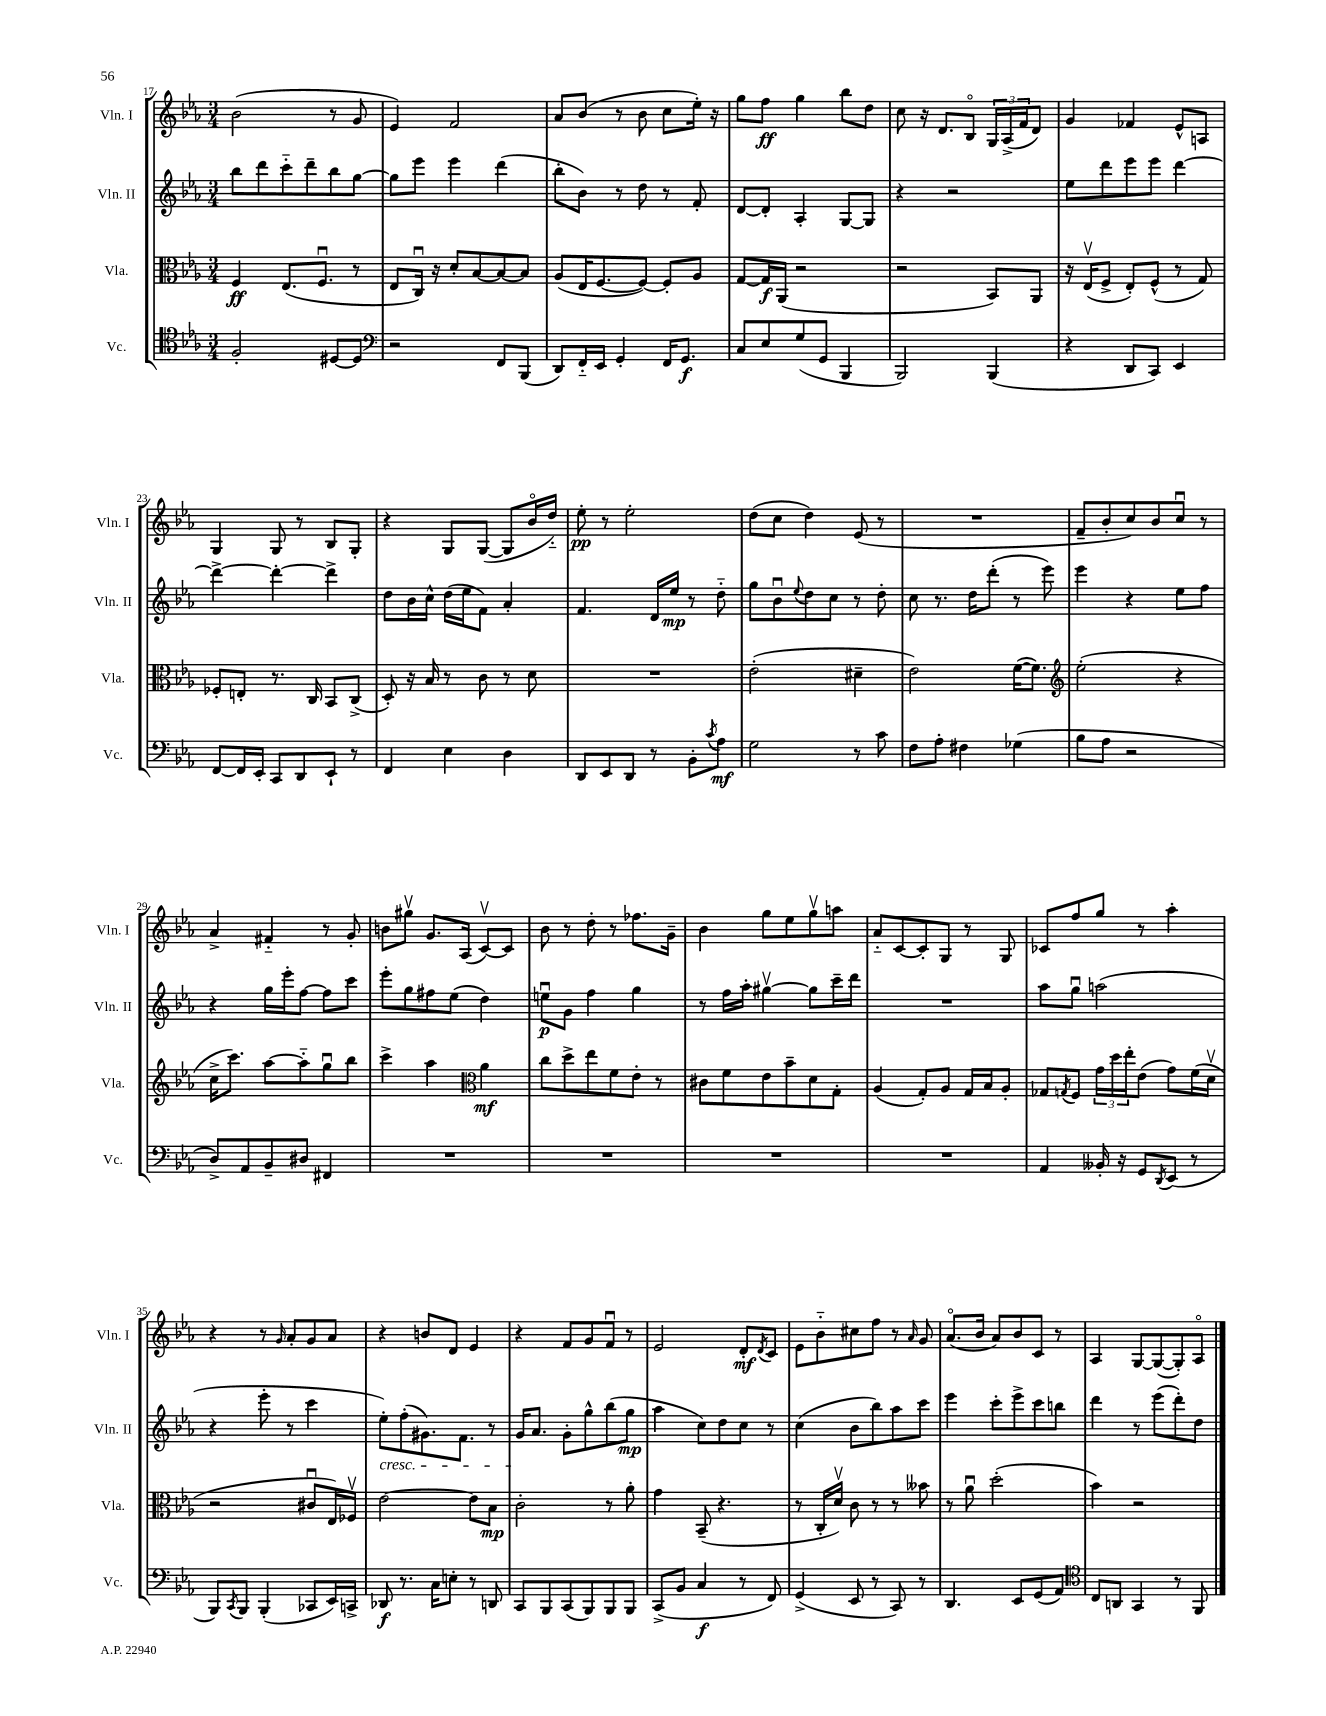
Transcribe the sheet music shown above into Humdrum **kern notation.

**kern	**kern	**kern	**kern
*staff4	*staff3	*staff2	*staff1
*clefC4	*clefC3	*clefG2	*clefG2
*k[b-e-a-]	*k[b-e-a-]	*k[b-e-a-]	*k[b-e-a-]
*M3/4	*M3/4	*M3/4	*M3/4
2F'	4F	8bb-	(2b-
.	.	8ddd	.
.	(8.E-	8ccc'~	.
.	.	8ddd~	.
.	8.Fu	.	.
[8D#	.	8bb-	8r
8D#]	8r	[8gg	8g
=	=	=	=
*clefF4	*	*	*
2r	8E-	8gg]	4e-)
.	16Cu)	8eee-	.
.	16r	.	.
.	8d'	4eee-	2f
.	[8B-	.	.
8FF	8B-_	(4ddd	.
(8BBB-	8B-]	.	.
=	=	=	=
8DD)	(8A-	8bb-'	8a-
16FF'~	16E-	8b-)	(8b-
16EE-	[8.F	.	.
4GG'	.	8r	8r
.	8F_)	8dd	8b-
16FF	8F']	8r	8cc
8.GG	.	.	.
.	8A-	8f'	16ee-')
.	.	.	16r
=	=	=	=
8C	[8G	[8d	8gg
8E-	16G]	8d']	8ff
.	(16AA-	.	.
(8G	2r	4A-'	4gg
8GG	.	.	.
4BBB-	.	[8G	8bb-
.	.	8G]	8dd
=	=	=	=
2BBB-)	2r	4r	8cc
.	.	.	16r
.	.	.	8.d
.	.	2r	.
.	.	.	8B-o
(4BBB-	8BB-)	.	24G
.	.	.	(24A-^
.	.	.	24f
.	8AA-	.	8d)
=	=	=	=
4r	16r	8ee-	4g
.	(16E-v	.	.
.	8F^	8ddd	.
8DD	8E-')	8eee-	4f-
8CC)	(8F^^	8eee-	.
4EE-	8r	[4ddd	8e-^^
.	8G)	.	8A
=	=	=	=
[8FF	8F-'	4ddd^_	4G
16FF]	8E'	.	.
16EE-'	.	.	.
8CC	8.r	4ddd'_	8G
8DD	.	.	8r
.	16C	.	.
8EE-`	8BB-	4ddd^]	8B-
8r	(8C^	.	8G'
=	=	=	=
4FF	8D')	8dd	4r
.	16r	16b-	.
.	16B-	16cc^^	.
4E-	8r	(16dd	8G
.	.	16ee-	.
.	8c	8f)	([8G
4D	8r	4a-'	8G]
.	8d	.	16b-o
.	.	.	16dd'~)
=	=	=	=
8DD	2.r	4.f	8ee-'
8EE-	.	.	8r
8DD	.	.	2ee-'
8r	.	16d	.
.	.	16ee-	.
8BB-'	.	8r	.
8qc	.	.	.
8A-	.	8dd'~	.
=	=	=	=
2G	(2e-'	8gg	(8dd
.	.	8b-u	8cc
.	.	8qqee-	.
.	.	8dd	4dd)
.	.	8cc	.
8r	4d#~	8r	(8e-
8c	.	8dd'	8r
=	=	=	=
8F	2e-)	8cc	2.r
8A-'	.	8.r	.
4F#	.	.	.
.	.	16dd	.
.	.	(8ddd'	.
(4G-	([16f	8r	.
.	8.f])	.	.
.	.	8eee-)	.
=	=	=	=
*	*clefG2	*	*
8B-	(2ee-'	4eee-	8f~
8A-	.	.	8b-'
2r	.	4r	8cc)
.	.	.	8b-
.	4r	8ee-	8ccu
.	.	8ff	8r
=	=	=	=
8D^)	16cc^	4r	4a-^
.	8.ccc)	.	.
8AA-	.	.	.
8BB-~	[8aa-	16gg	4f#'~
.	.	16eee-'	.
8D#	8aa-'~]	[8ff	.
4FF#	8ggu	8ff]	8r
.	8bb-	8ccc	8g'
=	=	=	=
2.r	4ccc^	8eee-'	8b
.	.	8gg	8gg#v
.	4aa-	8ff#	8.g
.	.	(8ee-	.
.	.	.	(16A-
*	*clefC3	*	*
.	4a-	4dd)	[8cv)
.	.	.	8c]
=	=	=	=
2.r	8cc	8eeu	8b-
.	8dd^	8g	8r
.	8ee-	4ff	8dd'
.	8f	.	8r
.	8e-'	4gg	8.ff-
.	8r	.	.
.	.	.	16g~
=	=	=	=
2.r	8c#	8r	4b-
.	8f	16ff	.
.	.	16aa-'	.
.	8e-	[4gg#v	8gg
.	8b-~	.	8ee-
.	8d	8gg#]	8ggv
.	8G'	16ccc~	8aa
.	.	16ddd	.
=	=	=	=
2.r	(4A-	2.r	8a-'~
.	.	.	[8c
.	8G')	.	8c']
.	8A-	.	8G
.	16G	.	8r
.	16B-	.	.
.	8A-'	.	8G
=	=	=	=
4AA-	8G-	8aa-	8c-
.	8qG	.	.
.	8F	8ggu	8ff
16BB--'	24g	(2aa	8gg
.	24dd	.	.
16r	.	.	.
.	24ee-'	.	.
8GG	(8e-	.	8r
8qDD	.	.	.
(8EE-	8g)	.	4aa-'
8r	(16f	.	.
.	16dv	.	.
=	=	=	=
8BBB-)	2r	4r	4r
8qCC	.	.	.
8BBB-	.	.	.
(4BBB-'	.	8eee-'	8r
.	.	.	16qqg
.	.	8r	8a-'
8CC-	8c#u	4ccc	8g
16EE-)	16E-)	.	8a-
16CC^	16F-v	.	.
=	=	=	=
8DD-	[2e-	8ee-')	4r
8.r	.	(8ff'	.
.	.	8.g#)	8b
16C	.	.	.
8E'	.	.	8d
.	.	8.f	.
8r	8e-]	.	4e-
8DD	8B-	8r	.
=	=	=	=
8CC	2c'	16g	4r
.	.	8.a-	.
8BBB-	.	.	.
(8CC	.	8g'	8f
8BBB-)	.	8gg^^	8g
8BBB-	8r	(8bb-	8fu
8BBB-	8a-'	8gg	8r
=	=	=	=
(8CC^	4g	4aa-	2e-
8BB-	.	.	.
4C	(8BB-~	8cc)	.
.	4.r	8dd	.
8r	.	8cc	8d'
.	.	.	8qd
8FF)	.	8r	8c
=	=	=	=
(4GG^	8r	(4cc	8e-
.	16C'	.	8b-'~
.	16dv)	.	.
8EE-	8c	8b-	8cc#
8r	8r	8bb-)	8ff
8CC)	8r	8aa-	8r
.	.	.	16qqa-
8r	8b--	8ccc	8g
=	=	=	=
4.DD	8r	4eee-	(8.a-o
.	8a-u	.	.
.	.	.	16b-
.	(2dd'	8ccc'	8a-)
8EE-	.	8eee-^	8b-
(8GG	.	8ccc	8c
8AA-)	.	8bb	8r
=	=	=	=
*clefC4	*	*	*
8C	4b-)	4ddd	4A-
8AA	.	.	.
4GG	2r	8r	[8G
.	.	(8eee-	(8G_
8r	.	8ddd')	8G'])
8FF	.	8dd	8A-o
==	==	==	==
*-	*-	*-	*-
